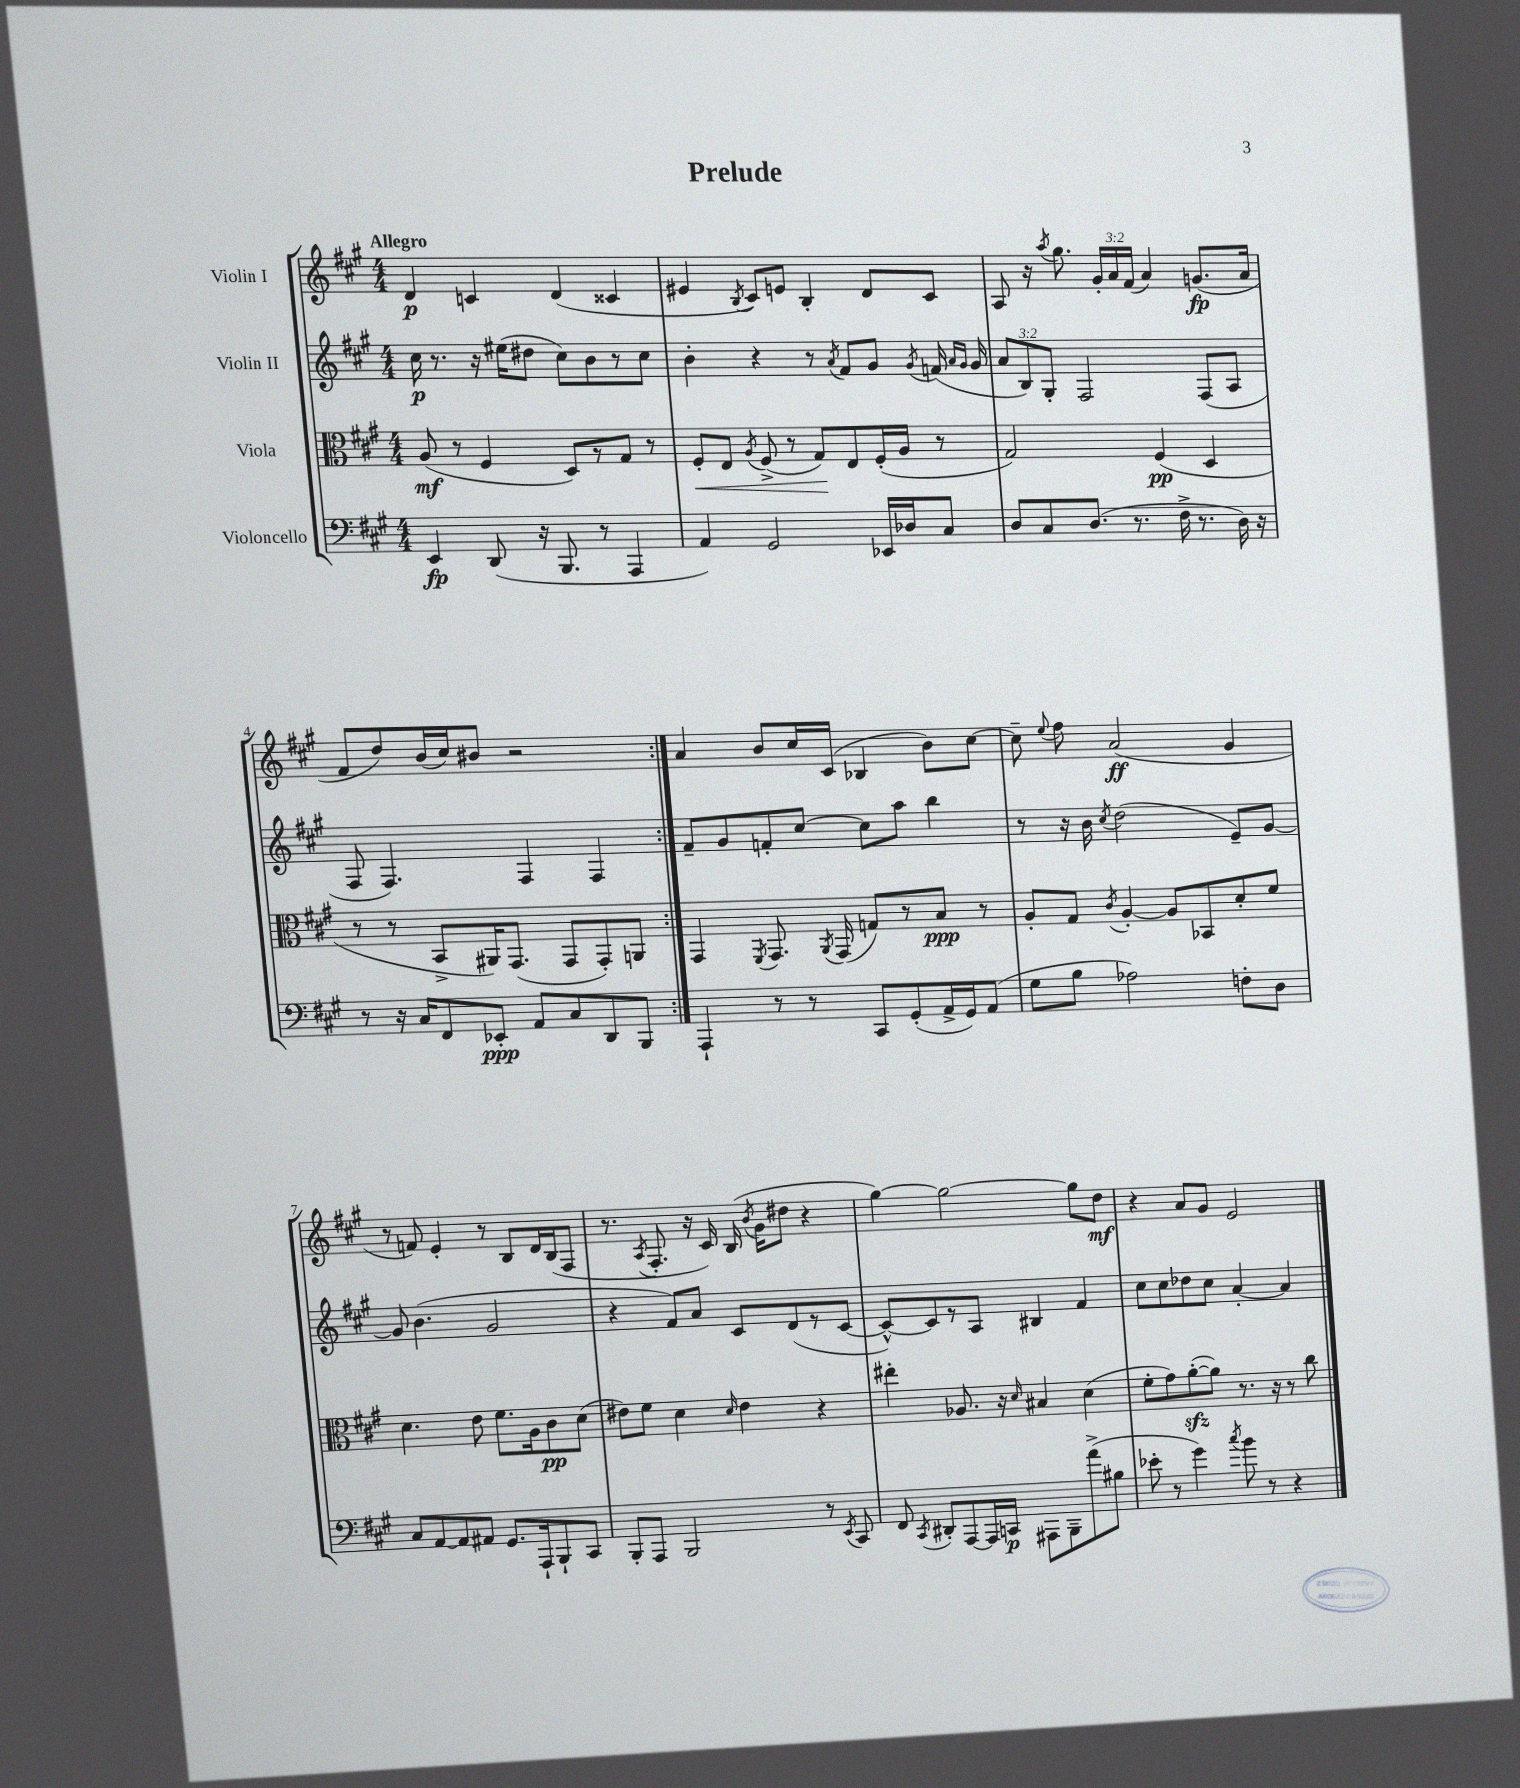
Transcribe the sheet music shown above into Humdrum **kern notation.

**kern	**dynam	**kern	**dynam	**kern	**dynam	**kern	**dynam
*part4	*part4	*part3	*part3	*part2	*part2	*part1	*part1
*staff4	*staff4	*staff3	*staff3	*staff2	*staff2	*staff1	*staff1
*I"Violoncello	*	*I"Viola	*	*I"Violin II	*	*I"Violin I	*
*clefF4	*	*clefC3	*	*clefG2	*	*clefG2	*
*k[f#c#g#]	*	*k[f#c#g#]	*	*k[f#c#g#]	*	*k[f#c#g#]	*
*M4/4	*	*M4/4	*	*M4/4	*	*M4/4	*
=1	=1	=1	=1	=1	=1	=1	=1
!	!	!	!	!	!	!LO:TX:a:B:t=Allegro	!
4EE/	fp	(8A/	mf	16cc#\	p	4d/	p
.	.	.	.	8.r	.	.	.
.	.	8r	.	.	.	.	.
(8DD/	.	4F#/	.	16r	.	4cn/	.
.	.	.	.	(16ee#X\KL	.	.	.
16r	.	.	.	8dd#X\J	.	.	.
8.BBB/	.	.	.	.	.	.	.
.	.	8D/L)	.	8cc#\L)	.	(4d/	.
8r	.	8r	.	8b\	.	.	.
4AAA/	.	8G#/J	.	8r	.	4c##X/	.
.	.	8r	.	8cc#\J	.	.	.
=2	=2	=2	=2	=2	=2	=2	=2
!	!	!	!LO:HP:b	!	!	!	!
4AA/)	.	8F#'/L	<	4b'\	.	4e#X/	.
.	.	8E/J	.	.	.	.	.
.	.	8qA/	.	.	.	8qB/	.
2GG#/	.	(8F#^/	.	4r	.	8c#/L)	.
.	.	8r	.	.	.	8en/J	.
.	.	8G#/L)	.	8r	.	4B'/	.
.	.	.	.	8qa/	.	.	.
.	.	8E/	[	8f#/L	.	.	.
16EE-X/LL	.	(16F#'/L	.	8g#/J	.	8d/L	.
16D-X/J	.	16A/JJ	.	.	.	.	.
.	.	.	.	8qg#/	.	.	.
8C#/J	.	8r	.	(16fn/	.	8c#/J	.
.	.	.	.	16qqa/LL	.	.	.
.	.	.	.	16qqg#/JJ	.	.	.
.	.	.	.	16g#/	.	.	.
=3	=3	=3	=3	=3	=3	=3	=3
8D/L	.	2G#/)	.	12a/L	.	8A/	.
.	.	.	.	12B/)	.	.	.
8C#/	.	.	.	.	.	16r	.
.	.	.	.	12G#'/J	.	.	.
.	.	.	.	.	.	8qaa/	.
.	.	.	.	.	.	8.gg#\	.
(8.D/J	.	.	.	2F#/	.	.	.
.	.	.	.	.	.	24g#'/LL	.
.	.	.	.	.	.	24a/	.
8.r	.	.	.	.	.	.	.
.	.	.	.	.	.	(24f#/JJ	.
.	.	(4F#/	pp	.	.	4a/)	.
16F#^\	.	.	.	.	.	.	.
8.r	.	.	.	.	.	.	.
.	.	4D/	.	(8F#/L	.	(8.gn/L	fp
16D\)	.	.	.	8A/J	.	.	.
16r	.	.	.	.	.	16a/Jk	.
!!LO:LB:g=z
=4	=4	=4	=4	=4	=4	=4	=4
8r	.	8r	.	8F#/	.	8f#/L	.
16r	.	8r	.	4.F#/)	.	8dd/)	.
16C#/KL	.	.	.	.	.	.	.
8FF#/	.	8BB^/L	.	.	.	(16b/L	.
.	.	.	.	.	.	16cc#/J)	.
8EE-X'/J	ppp	16AA#X/K)	.	.	.	8b#X/J	.
.	.	(8.GG#/J	.	.	.	.	.
8AA/L	.	.	.	4F#/	.	2r	.
8C#/	.	8GG#/L	.	.	.	.	.
8DD/	.	8GG#'/)	.	4F#/	.	.	.
8BBB/J	.	8AAn/J	.	.	.	.	.
=5:|!	=5:|!	=5:|!	=5:|!	=5:|!	=5:|!	=5:|!	=5:|!
4AAA`/	.	4GG#/	.	8f#~/L	.	4a/	.
.	.	.	.	8g#/	.	.	.
.	.	8qFF#/	.	.	.	.	.
8r	.	8.GG#/	.	8fn'/	.	8b/L	.
8r	.	.	.	[8cc#/J	.	16cc#/L	.
.	.	8qAA/	.	.	.	.	.
.	.	(16GG#/	.	.	.	(16c#/JJ	.
8CC#/L	.	8Gn/L)	.	8cc#\L]	.	4B-X/	.
(8GG#'/	.	8r	.	8aa\J	.	.	.
16AA^/L	.	8B/J	ppp	4bb\	.	8b\L)	.
16GG#/J)	.	.	.	.	.	.	.
(8AA/J	.	8r	.	.	.	[8cc#\J	.
=6	=6	=6	=6	=6	=6	=6	=6
8G#\L	.	8A'/L	.	8r	.	8cc#~\]	.
.	.	.	.	.	.	8qqee/	.
8B\J	.	8G#/J	.	16r	.	8ff#\	.
.	.	.	.	16b\	.	.	.
.	.	8qc#/	.	8qcc#/	.	.	.
2A-X\)	.	[4A'/	.	(2dd\	.	(2a/	ff
.	.	8A/L]	.	.	.	.	.
.	.	8BB-X/	.	.	.	.	.
8Fn'\L	.	8d'/	.	8e~/L)	.	4g#/	.
8D\J	.	8f#/J	.	[8g#/J	.	.	.
!!LO:LB:g=z
=7	=7	=7	=7	=7	=7	=7	=7
8C#/L	.	4.d\	.	8g#/]	.	8r	.
[8AA/	.	.	.	(4.b\	.	8fn/)	.
8AA/]	.	.	.	.	.	4e'/	.
8AA#X/J	.	8e\	.	.	.	.	.
8.GG#/L	.	8.f#\L	.	2g#/	.	8r	.
.	.	.	.	.	.	8B/L	.
16AAA`/k	.	16A\k	.	.	.	.	.
8BBB`/	.	8c#\	pp	.	.	16d/L	.
.	.	.	.	.	.	(16B/J	.
8CC#/J	.	(8d\J	.	.	.	8F#/J	.
=8	=8	=8	=8	=8	=8	=8	=8
8BBB'/L	.	8e#X\L)	.	4r	.	8.r	.
8AAA/J	.	8f#\J	.	.	.	.	.
.	.	.	.	.	.	8qA/	.
.	.	.	.	.	.	8.F#'/	.
2BBB/	.	4d\	.	8f#/L)	.	.	.
.	.	.	.	8a/J	.	16r	.
.	.	.	.	.	.	16c#/)	.
.	.	16qqd/	.	.	.	.	.
.	.	4e#\	.	8c#/L	.	(16B/	.
.	.	.	.	.	.	8qb/	.
.	.	.	.	.	.	16g#\KL	.
.	.	.	.	(8d/	.	8dd#X\J	.
8r	.	4r	.	8r	.	4r	.
8qEE/	.	.	.	.	.	.	.
8CC#/	.	.	.	[8c#/J	.	.	.
=9	=9	=9	=9	=9	=9	=9	=9
8FF#/	.	4ee#X'\	.	8c#^^/L_)	.	[4gg#\)	.
8qCC#/	.	.	.	.	.	.	.
8DD#X'/L	.	.	.	8c#/]	.	.	.
[8AAA/	.	8.A-X/	.	8r	.	2gg#\_	.
16AAA/L]	.	.	.	8A/J	.	.	.
16CCn/JJ	p	16r	.	.	.	.	.
.	.	16qqd/	.	.	.	.	.
8AAA#X\L	.	4B#X/	.	4B#X/	.	.	.
8BBB~\	.	.	.	.	.	.	.
(8a^\	.	(4d\	.	4f#/	.	8gg#\L]	.
8B#X\J	.	.	.	.	.	8dd\J	mf
=10	=10	=10	=10	=10	=10	=10	=10
8e-X'\	.	8f#'\L	.	8cc#\L	.	4r	.
8r	.	8g#\)	.	8cc#\	.	.	.
4g#\)	.	([8azz'\	.	8dd-X\	.	8a/L	.
.	.	8a\J])	.	8cc#\J	.	8g#/J	.
8qcc#/	.	.	.	.	.	.	.
8b\	.	8.r	.	[4a'/	.	2e/	.
8r	.	.	.	.	.	.	.
.	.	16r	.	.	.	.	.
4r	.	8r	.	4a/]	.	.	.
.	.	8cc#\	.	.	.	.	.
==	==	==	==	==	==	==	==
*-	*-	*-	*-	*-	*-	*-	*-
